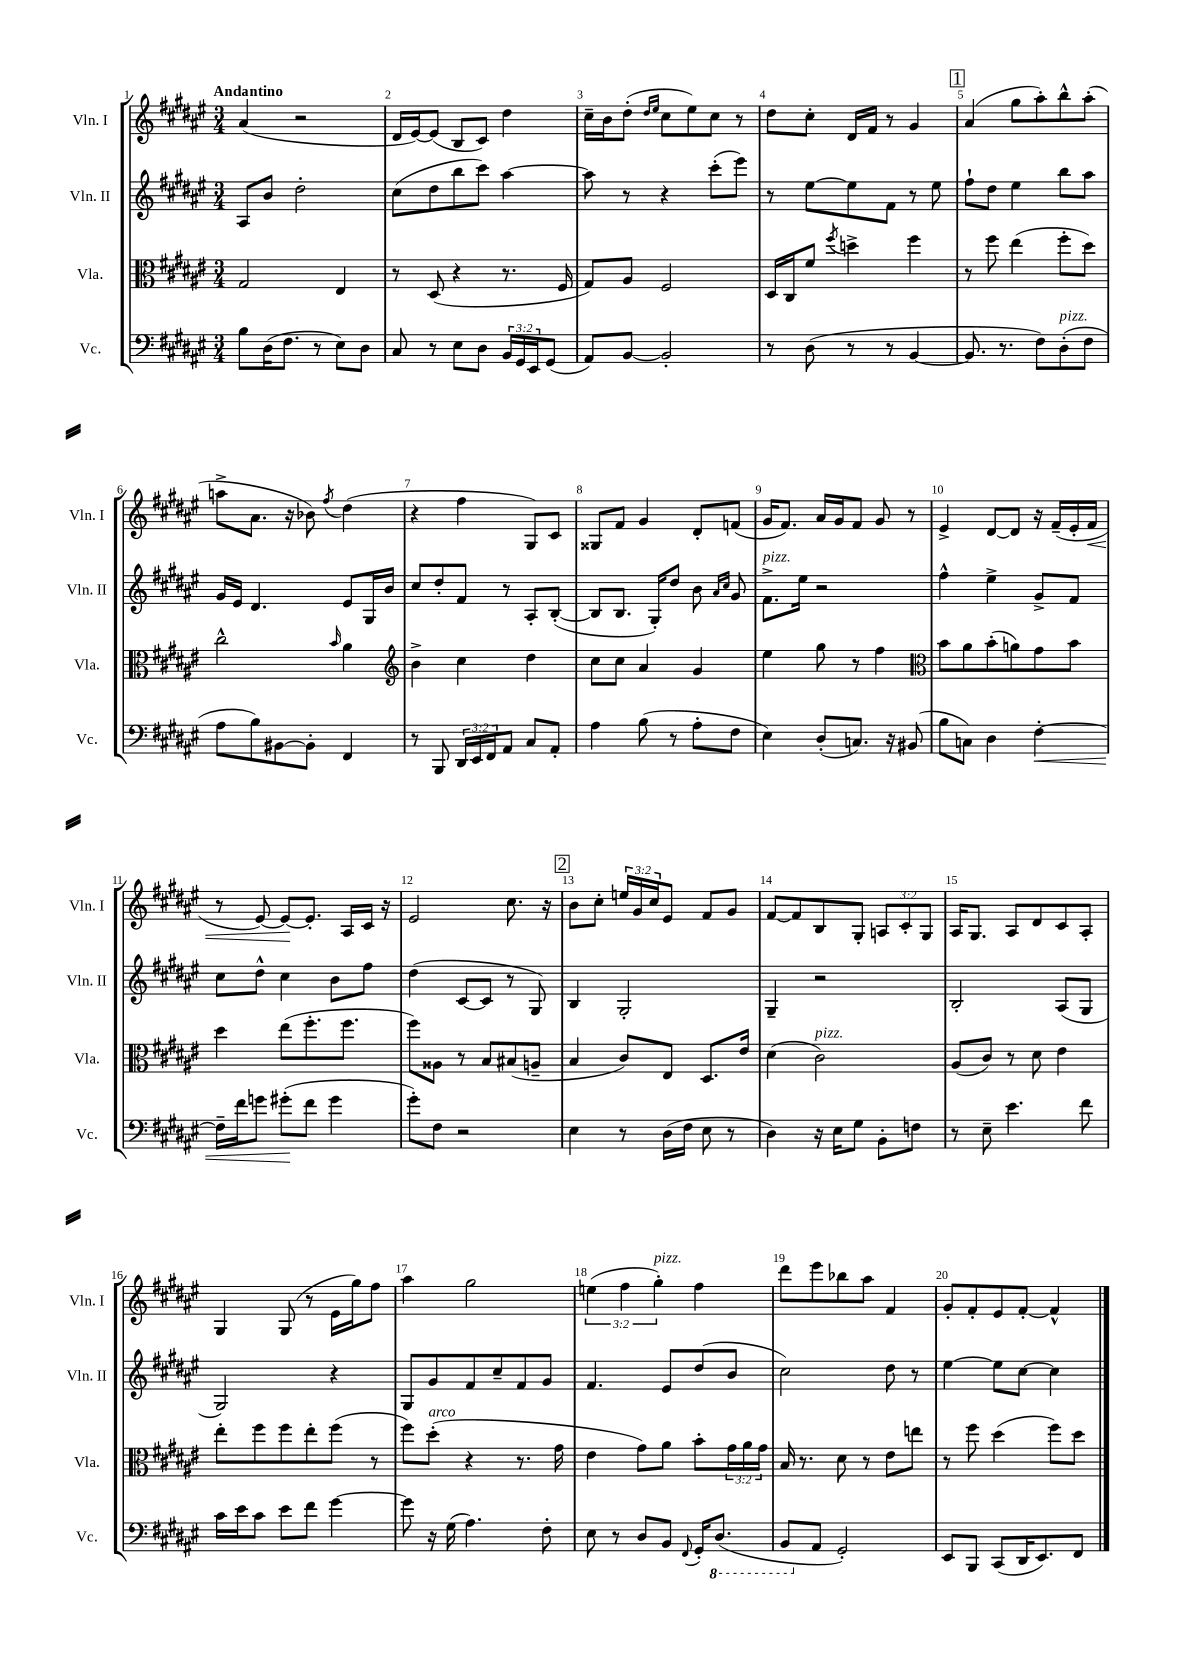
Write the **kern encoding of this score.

**kern	**dynam	**kern	**kern	**kern	**dynam
*part4	*part4	*part3	*part2	*part1	*part1
*staff4	*staff4	*staff3	*staff2	*staff1	*staff1
*I"Vc.	*	*I"Vla.	*I"Vln. II	*I"Vln. I	*
*I'Vc.	*	*I'Vla.	*I'Vln. II	*I'Vln. I	*
*clefF4	*	*clefC3	*clefG2	*clefG2	*
*k[f#c#g#d#a#e#]	*	*k[f#c#g#d#a#e#]	*k[f#c#g#d#a#e#]	*k[f#c#g#d#a#e#]	*
*M3/4	*	*M3/4	*M3/4	*M3/4	*
=1	=1	=1	=1	=1	=1
!	!	!	!	!LO:TX:a:B:t=Andantino	!
8B\L	.	2G#/	8A#/L	(4a#/	.
(16D#\K	.	.	8b/J	.	.
8.F#\J	.	.	.	.	.
.	.	.	2dd#'\	2r	.
8r	.	.	.	.	.
8E#\L)	.	4E#/	.	.	.
8D#\J	.	.	.	.	.
=2	=2	=2	=2	=2	=2
8C#/	.	8r	(8cc#\L	16d#/LL	.
.	.	.	.	[16e#/J)	.
8r	.	(8D#/	8dd#\	(8e#/J]	.
8E#\L	.	4r	8bb\	8B/L	.
8D#\J	.	.	8ccc#\J)	8c#/J)	.
24BB/LL	.	8.r	[4aa#\	4dd#\	.
24GG#/	.	.	.	.	.
24EE#/J	.	.	.	.	.
(8GG#/J	.	.	.	.	.
.	.	16F#/	.	.	.
=3	=3	=3	=3	=3	=3
8AA#/L)	.	8G#/L)	8aa#\]	16cc#~\LL	.
.	.	.	.	16b\J	.
[8BB/J	.	8A#/J	8r	(8dd#'\J	.
.	.	.	.	16qqdd#/LL	.
.	.	.	.	16qqee#/JJ	.
2BB'/]	.	2F#/	4r	8cc#\L	.
.	.	.	.	8ee#\)	.
.	.	.	(8ccc#'\L	8cc#\J	.
.	.	.	8eee#\J)	8r	.
=4	=4	=4	=4	=4	=4
8r	.	16D#/LL	8r	8dd#\L	.
.	.	16C#/J	.	.	.
(8D#\	.	8f#/J	[8ee#\L	8cc#'\J	.
.	.	8qff#/	.	.	.
8r	.	4ddn^\	8ee#\]	16d#/LL	.
.	.	.	.	16f#/JJ	.
8r	.	.	8f#\J	8r	.
[4BB/	.	4ff#\	8r	4g#/	.
.	.	.	8ee#\	.	.
!!LO:REH:place=s1:t=1
=5	=5	=5	=5	=5	=5
8.BB/]	.	8r	8ff#`\L	(4a#/	.
.	.	8ff#\	8dd#\J	.	.
8.r	.	.	.	.	.
.	.	(4ee#\	4ee#\	8gg#\L	.
8F#\L)	.	.	.	8aa#'\)	.
!LO:TX:a:i:t=pizz.	!	!	!	!	!
(8D#'\	.	8ff#'\L	8bb\L	8bb^^\	.
8F#\J	.	8dd#\J)	8aa#\J	(8aa#'\J	.
!!LO:LB:g=z
=6	=6	=6	=6	=6	=6
8A#\L	.	2cc#^^\	16g#/LL	8aan^\L	.
.	.	.	16e#/JJ	.	.
8B\)	.	.	4.d#/	8.a#\J	.
[8BB#X\	.	.	.	.	.
.	.	.	.	16r	.
8BB#'\J]	.	.	.	8b-X\)	.
.	.	16qqb/	.	8qff#/	.
4FF#/	.	4a#\	8e#/L	(4dd#\	.
.	.	.	16G#/L	.	.
.	.	.	16b/JJ	.	.
=7	=7	=7	=7	=7	=7
*	*	*clefG2	*	*	*
8r	.	4b^\	8cc#/L	4r	.
8BBB/	.	.	8dd#'/	.	.
24DD#/LL	.	4cc#\	8f#/J	4ff#\	.
24EE#/	.	.	.	.	.
24FF#/J	.	.	.	.	.
8AA#/J	.	.	8r	.	.
8C#/L	.	4dd#\	8A#'/L	8G#/L)	.
8AA#'/J	.	.	([8B'/J	8c#/J	.
=8	=8	=8	=8	=8	=8
4A#\	.	8cc#\L	8B/L]	8G##X/L	.
.	.	8cc#\J	8.B/J	8f#/J	.
(8B\	.	4a#/	.	4g#/	.
.	.	.	16G#'/KL)	.	.
8r	.	.	8dd#/J	.	.
8A#'\L	.	4g#/	8b\	8d#'/L	.
.	.	.	16qqa#/LL	.	.
.	.	.	16qqcc#/JJ	.	.
8F#\J	.	.	8g#/	(8fn/J	.
=9	=9	=9	=9	=9	=9
!	!	!	!LO:TX:a:i:t=pizz.	!	!
4E#\)	.	4ee#\	8.f#^\L	16g#/KL	.
.	.	.	.	8.f#/J)	.
.	.	.	16ee#\Jk	.	.
(8D#'/L	.	8gg#\	2r	16a#/LL	.
.	.	.	.	16g#/J	.
8.Cn/J)	.	8r	.	8f#/J	.
.	.	4ff#\	.	8g#/	.
16r	.	.	.	.	.
(8BB#X/	.	.	.	8r	.
=10	=10	=10	=10	=10	=10
*	*	*clefC3	*	*	*
8B\L	.	8b\L	4ff#^^\	4e#^/	.
8Cn\J)	.	8a#\	.	.	.
4D#\	.	(8b'\	4ee#^\	[8d#/L	.
.	.	8an\)	.	8d#/J]	.
!	!LO:HP:b	!	!	!	!
[4F#'\	<	8g#\	8g#^/L	16r	.
.	.	.	.	(16f#~/LL	.
.	.	8b\J	8f#/J	16e#'/	.
!	!	!	!	!	!LO:HP:b
.	.	.	.	16f#/JJ	<
!!LO:LB:g=z
=11	=11	=11	=11	=11	=11
16F#~\LL]	.	4dd#\	8cc#\L	8r	.
16f#\J	.	.	.	.	.
8gn\J	.	.	8dd#^^\J	[8e#/)	.
(8g#X'\L	.	(8ee#\L	4cc#\	8e#/L_	.
8f#\J	[	8.ff#'\	.	8.e#'/J]	[
4g#\	.	.	8b\L	.	.
.	.	8.ff#\J	.	16A#/LL	.
.	.	.	8ff#\J	16c#/JJ	.
.	.	.	.	16r	.
=12	=12	=12	=12	=12	=12
8g#'\L)	.	8ff#\L)	(4dd#\	2e#/	.
8F#\J	.	8A##X\J	.	.	.
2r	.	8r	[8c#/L	.	.
.	.	8B/L	8c#/J]	.	.
.	.	(8B#X/	8r	8.cc#\	.
.	.	8An~/J	8G#/)	.	.
.	.	.	.	16r	.
!!LO:REH:place=s1:t=2
=13	=13	=13	=13	=13	=13
4E#\	.	4B/	4B/	8b\L	.
.	.	.	.	8cc#'\J	.
8r	.	8c#/L)	2G#'/	24een/LL	.
.	.	.	.	24g#/	.
.	.	.	.	24cc#/J	.
(16D#\LL	.	8E#/J	.	8e#/J	.
16F#\JJ	.	.	.	.	.
8E#\	.	8.D#/L	.	8f#/L	.
8r	.	.	.	8g#/J	.
.	.	16e#/Jk	.	.	.
=14	=14	=14	=14	=14	=14
4D#\)	.	(4d#\	4G#~/	[8f#/L	.
.	.	.	.	8f#/]	.
!	!	!LO:TX:a:i:t=pizz.	!	!	!
16r	.	2c#\)	2r	8B/	.
16E#\KL	.	.	.	.	.
8G#\J	.	.	.	8G#'/J	.
8BB'\L	.	.	.	12An/L	.
.	.	.	.	12c#'/	.
8Fn\J	.	.	.	.	.
.	.	.	.	12G#/J	.
=15	=15	=15	=15	=15	=15
8r	.	(8A#/L	2B'/	16A#/KL	.
.	.	.	.	8.G#/J	.
8E#~\	.	8c#/J)	.	.	.
4.e#\	.	8r	.	8A#/L	.
.	.	8d#\	.	8d#/	.
.	.	4e#\	(8A#/L	8c#/	.
8f#\	.	.	8G#/J	8A#'/J	.
!!LO:LB:g=z
=16	=16	=16	=16	=16	=16
16c#\LL	.	8ee#'\L	2G#/)	4G#/	.
16e#\J	.	.	.	.	.
8c#\J	.	8ff#\	.	.	.
8e#\L	.	8ff#\	.	(8G#/	.
8f#\J	.	8ee#'\	.	8r	.
[4g#\	.	(8ff#\J	4r	16e#\LL	.
.	.	.	.	16gg#\J)	.
.	.	8r	.	8ff#\J	.
=17	=17	=17	=17	=17	=17
8g#\]	.	8ff#\L)	8G#/L	4aa#\	.
!	!	!LO:TX:a:i:t=arco	!	!	!
16r	.	(8dd#'\J	8g#/	.	.
(16G#\	.	.	.	.	.
4.A#\)	.	4r	8f#/	2gg#\	.
.	.	.	8cc#~/	.	.
.	.	8.r	8f#/	.	.
8F#'\	.	.	8g#/J	.	.
.	.	16g#\	.	.	.
=18	=18	=18	=18	=18	=18
8E#\	.	4e#\	4.f#/	(6een\	.
8r	.	.	.	.	.
.	.	.	.	6ff#\	.
8D#/L	.	8g#\L)	.	.	.
!	!	!	!	!LO:TX:a:i:t=pizz.	!
.	.	.	.	6gg#'\)	.
8BB/J	.	8a#\J	8e#/L	.	.
8qqFF#/	.	.	.	.	.
16GG#'/KL	.	8b'\L	(8dd#/	4ff#\	.
*8ba	*	*	*	*	*
(8.DD#/J	.	.	.	.	.
.	.	24g#\L	8b/J	.	.
.	.	24a#\	.	.	.
.	.	24g#\JJ	.	.	.
=19	=19	=19	=19	=19	=19
8BBB/L	.	16B/	2cc#\)	8ddd#\L	.
.	.	8.r	.	.	.
*X8ba	*	*	*	*	*
8AA#/J	.	.	.	8eee#\	.
2GG#'/)	.	8d#\	.	8bb-X\	.
.	.	8r	.	8aa#\J	.
.	.	8e#\L	8dd#\	4f#/	.
.	.	8een\J	8r	.	.
=20	=20	=20	=20	=20	=20
8EE#/L	.	8r	[4ee#\	8g#'/L	.
8BBB/J	.	8ff#\	.	8f#'/	.
(8CC#/L	.	(4dd#\	8ee#\L]	8e#/	.
16DD#/K	.	.	[8cc#\J	[8f#'/J	.
8.EE#/)	.	.	.	.	.
.	.	8ff#\L)	4cc#\]	4f#^^/]	.
8FF#/J	.	8dd#\J	.	.	.
==	==	==	==	==	==
*-	*-	*-	*-	*-	*-
